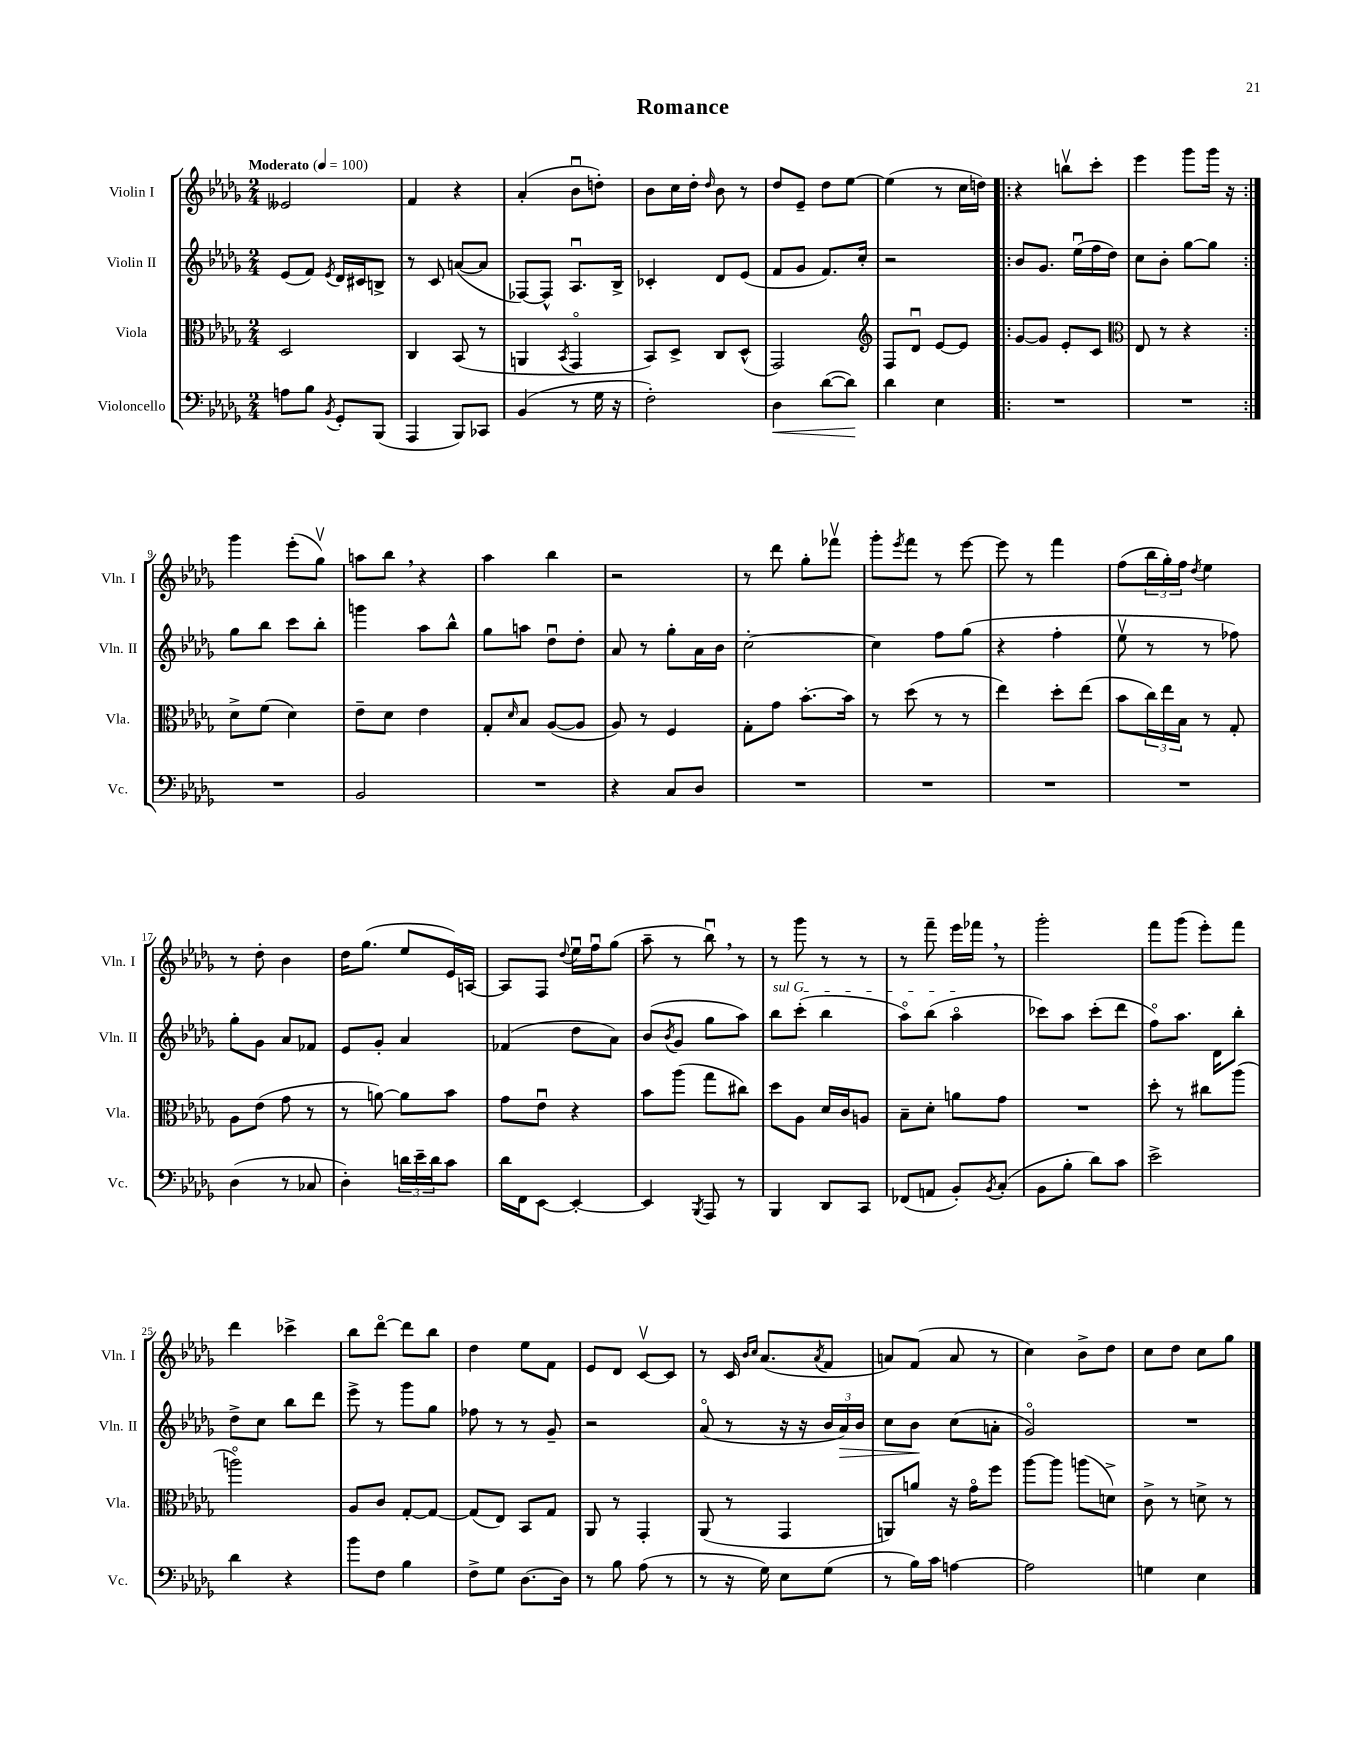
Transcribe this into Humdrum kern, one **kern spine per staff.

**kern	**kern	**kern	**kern
*staff4	*staff3	*staff2	*staff1
*clefF4	*clefC3	*clefG2	*clefG2
*k[b-e-a-d-g-]	*k[b-e-a-d-g-]	*k[b-e-a-d-g-]	*k[b-e-a-d-g-]
*M2/4	*M2/4	*M2/4	*M2/4
*MM100	*MM100	*MM100	*MM100
8A	2D-	(8e-	2e--
8B-	.	8f)	.
8qBB-	.	8qe-	.
8GG-'	.	16d-	.
.	.	16c#	.
(8BBB-	.	8B^	.
=	=	=	=
4AAA-	4C	8r	4f
.	.	8c	.
8BBB-)	(8BB-	([8a	4r
8CC-	8r	8a]	.
=	=	=	=
(4BB-	4AA	[8F-)	(4a-'
.	.	8F-^^]	.
.	8qBB-	.	.
8r	4GG-o	8.A-u	8b-u
16G-	.	.	8dd')
16r	.	16B-^	.
=	=	=	=
2F')	8BB-)	4c-'	8b-
.	8D-^	.	16cc
.	.	.	16dd-'
.	.	.	16qqdd-
.	8C	8d-	8b-
.	(8D-^^	(8e-	8r
=	=	=	=
4D-	2GG-)	8f	8dd-
.	.	8g-	8e-~
([8d-	.	8.f)	8dd-
8d-])	.	.	[8ee-
.	.	16cc'	.
=	=	=	=
*	*clefG2	*	*
4d-	8F	2r	(4ee-]
.	8d-u	.	.
4E-	[8e-	.	8r
.	8e-]	.	16cc
.	.	.	16dd)
=!|:	=!|:	=!|:	=!|:
2r	[8g-	8b-	4r
.	8g-]	8.g-	.
.	8e-'	.	8bbv
.	.	(16ee-u	.
.	8c	16ff	8ccc'
.	.	16dd-)	.
=	=	=	=
*	*clefC3	*	*
2r	8E-	8cc	4eee-
.	8r	8b-'	.
.	4r	[8gg-	8ggg-
.	.	8gg-]	16ggg-
.	.	.	16r
=:|!	=:|!	=:|!	=:|!
2r	8d-^	8gg-	4ggg-
.	(8f	8bb-	.
.	4d-)	8ccc	(8eee-'
.	.	8bb-'	8gg-v)
=	=	=	=
2BB-	8e-~	4ggg	8aa
.	8d-	.	8bb-
.	4e-	8aa-	4r
.	.	8bb-^^	.
=	=	=	=
2r	8G-'	8gg-	4aa-
.	16qqd-	.	.
.	8B-	8aa	.
.	([8A-	8dd-u	4bb-
.	8A-]	8dd-'	.
=	=	=	=
4r	8A-)	8a-	2r
.	8r	8r	.
8C	4F	8gg-'	.
8D-	.	16a-	.
.	.	16b-	.
=	=	=	=
2r	8G-'	[2cc'	8r
.	8g-	.	8ddd-
.	[8.b-'	.	8gg-'
.	.	.	8fff-v
.	16b-]	.	.
=	=	=	=
2r	8r	4cc]	8ggg-'
.	.	.	8qeee-
.	(8dd-	.	8fff
.	8r	8ff	8r
.	8r	(8gg-	[8eee-
=	=	=	=
2r	4ee-)	4r	8eee-]
.	.	.	8r
.	8dd-'	4ff'	4fff
.	(8ee-	.	.
=	=	=	=
2r	8b-	8ee-v	(8ff
.	24cc)	8r	24bb-
.	24ee-	.	24gg-')
.	24B-	.	24ff
.	.	.	8qdd-
.	8r	8r	4ee-
.	8G-'	8ff-)	.
=	=	=	=
(4D-	8A-	8gg-'	8r
.	(8e-	8g-	8dd-'
8r	8g-	8a-	4b-
8C-	8r	8f-	.
=	=	=	=
4D-')	8r	8e-	16dd-
.	.	.	(8.gg-
.	[8a)	8g-'	.
24d	8a]	4a-	8ee-
24e-~	.	.	.
24d	.	.	.
8c	8b-	.	16e-)
.	.	.	[16A
=	=	=	=
16d-	8g-	(4f-	8A]
16FF	.	.	.
[8EE-	8e-u	.	8F
.	.	.	8qqdd-
4EE-'_	4r	8dd-	16ee-u
.	.	.	16ffu
.	.	8a-)	(8gg-
=	=	=	=
4EE-]	8b-	(8b-	8aa-~
.	.	8qb-	.
.	(8aa-	8g-	8r
8qBBB-	.	.	.
8AAA-	8gg-	8gg-	8bb-u)
8r	8cc#)	8aa-)	8r
=	=	=	=
4BBB-	8dd-	8bb-	8r
.	8A-	(8ccc'	8ggg-
8DD-	16d-	4bb-	8r
.	16c	.	.
8CC	8A	.	8r
=	=	=	=
(8FF-	8B-~	8aa-o)	8r
8AA	8d-'	(8bb-	8fff~
8BB-')	8a	4aa-o	16eee-
.	.	.	16fff-
8qBB-	.	.	.
(8C'	8g-	.	8r
=	=	=	=
8BB-	2r	8ccc-)	2ggg-'
8B-'	.	8aa-	.
8d-)	.	(8ccc-'	.
8c	.	8ddd-	.
=	=	=	=
2e-^	8dd-'	8ffo)	8fff
.	8r	8.aa-	(8ggg-
.	8cc#	.	8eee-')
.	.	16d-	.
.	(8aa-	8bb-'	8fff
=	=	=	=
4d-	2aao)	8dd-^	4ddd-
.	.	8cc	.
4r	.	8bb-	4ccc-^
.	.	8ddd-	.
=	=	=	=
8b-	8A-	8eee-^	8bb-
8F	8c	8r	[8ddd-o
4B-	[8G-'	8ggg-	8ddd-]
.	8G-_	8gg-	8bb-
=	=	=	=
8F^	(8G-]	8ff-	4dd-
8G-	8E-)	8r	.
[8.D-	8BB-	8r	8ee-
.	8G-	8g-~	8f
16D-]	.	.	.
=	=	=	=
8r	8AA-	2r	8e-
8B-	8r	.	8d-
(8A-	4GG-'	.	[8cv
8r	.	.	8c]
=	=	=	=
8r	(8AA-	(8a-o	8r
16r	8r	8r	16c
.	.	.	16qqb-
.	.	.	16qqcc
16G-)	.	.	(8.a-
8E-	4GG-	16r	.
.	.	16r	.
.	.	.	8qa-
(8G-	.	24b-	8f
.	.	24a-)	.
.	.	24b-	.
=	=	=	=
8r	8AA)	8cc	8a)
16B-)	8a	8b-	(8f
16c	.	.	.
[4A	16r	(8cc	8a
.	16g-o	.	.
.	8ff	8a'	8r
=	=	=	=
2A]	[8aa-	2g-o)	4cc)
.	8aa-]	.	.
.	(8aa	.	8b-^
.	8d^)	.	8dd-
=	=	=	=
4G	8c^	2r	8cc
.	8r	.	8dd-
4E-	8d^	.	8cc
.	8r	.	8gg-
==	==	==	==
*-	*-	*-	*-
